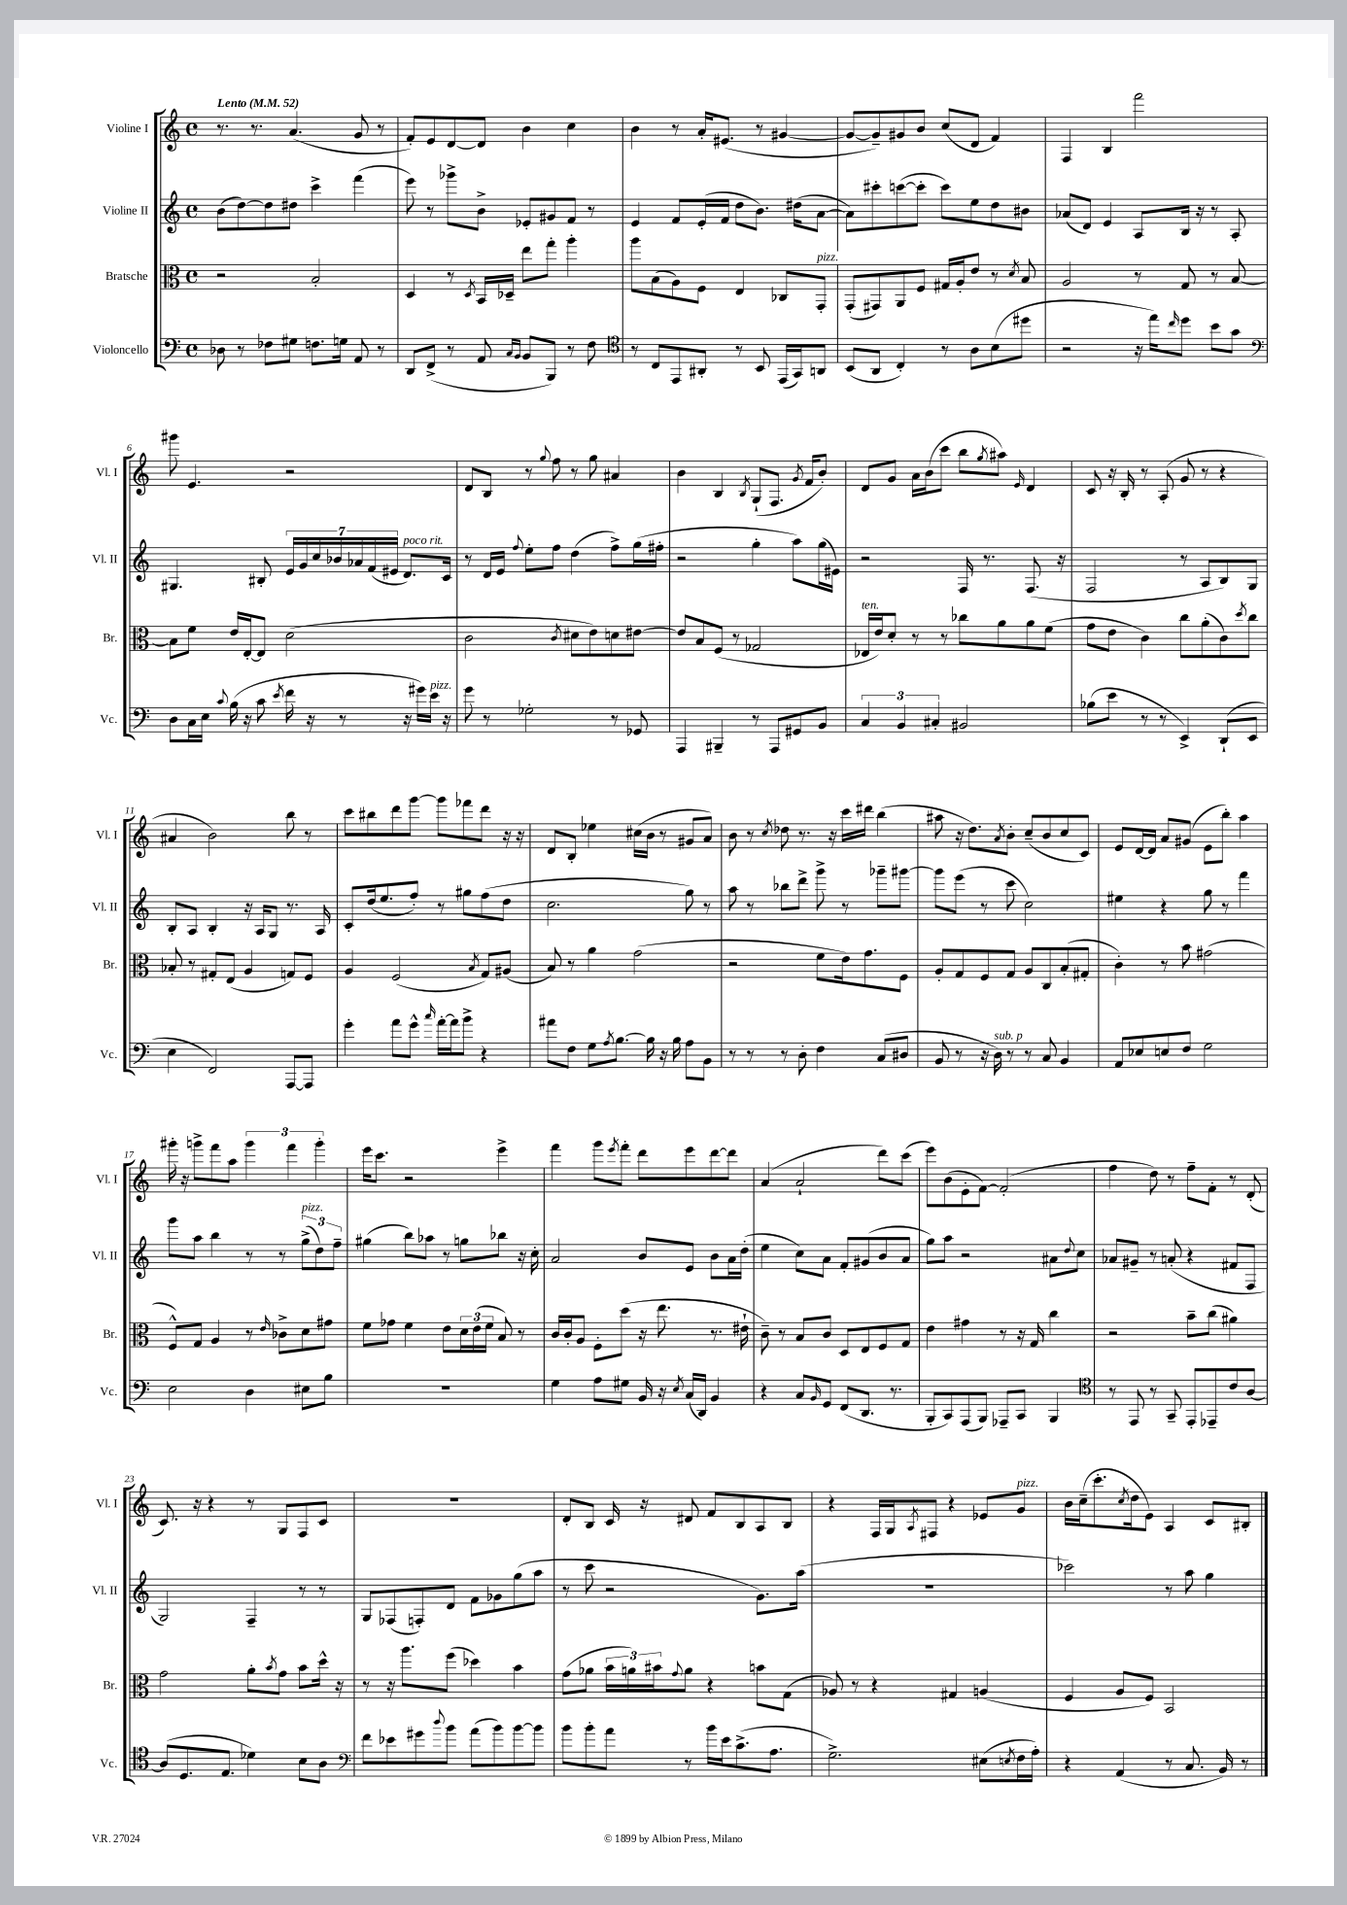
<<
\new StaffGroup <<
\new Staff = "s0" \with { instrumentName = "Violine I" shortInstrumentName = "Vl. I" } {
    \clef treble \key c \major \defaultTimeSignature \time 4/4 \tempo "Lento" 4 = 52
    r8. r8. a'4.( g'8 r8 |
    f'8-.) e'8 d'8~ d'8 b'4 c''4 |
    b'4 r8 a'16-. eis'8.( r8 gis'4~ |
    gis'8~ gis'8--) gis'8 b'8 c''8( d'8 f'4) |
    f4 b4 f'''2 |
    gis'''8 e'4. r2 |
    d'8 b8 r8 \appoggiatura { g''8 } f''8 r8 g''8 ais'4 |
    b'4 b4 \acciaccatura { b8 } g8-!( f8. \acciaccatura { g'8 } f'16 b'8-.) |
    d'8 g'8 a'16 b'16( c'''8 b''8 \acciaccatura { g''8 } ais''8) \grace { e'16 } d'4 |
    c'8 r16 b16-. r8 a8-.( g'8 r8 r4 |
    ais'4 b'2) b''8 r8 |
    c'''8 bis''8 d'''8 g'''8~ g'''8 fes'''8 d'''8 r16 r16 |
    d'8 b8-. ees''4 cis''16( b'16 r8 gis'8 a'8) |
    b'8 r8 \acciaccatura { c''8 } des''8 r8. r16 c'''16 dis'''16 b''4( |
    ais''8 r16 d''8.) \acciaccatura { a'8 } b'8-. c''8--( b'8 c''8 c'8) |
    e'8 d'16~ d'16 a'8 gis'8( e'8 b''8-.) a''4 |
    gis'''16-. r16 g'''8-> f'''8 a''8 \tuplet 3/2 { g'''4 f'''4 g'''4-. } |
    e'''16 c'''8. r2 e'''4-> |
    f'''4 g'''8 \acciaccatura { e'''8 } f'''8-. d'''8 e'''8 d'''8~ d'''8 |
    a'4( a'2-! d'''8) c'''8( |
    e'''8) b'8( e'8-. f'8~) f'2-.( |
    f''4 d''8) r8 f''8-- f'8-. r8 d'8-.( |
    c'8.) r16 r4 r8 g8 f8 c'8 |
    R1 |
    d'8-. b8 c'16 r16 dis'8 f'8 b8 a8 b8 |
    r4 f16 g16 \acciaccatura { a8 } fis8 r4 ees'8 g'8^\markup { \italic "pizz." } |
    b'16 c''16--( c'''8.-. \acciaccatura { c''8 } d''16 e'8) a4 c'8 bis8-. \bar "|." |
}
\new Staff = "s1" \with { instrumentName = "Violine II" shortInstrumentName = "Vl. II" } {
    \clef treble \key c \major \defaultTimeSignature \time 4/4
    b'8( d''8~) d''8 dis''8 c'''4-> f'''4( |
    e'''8) r8 ges'''8-> b'8-> ees'8-. gis'8 f'8 r8 |
    e'4 f'8 e'16-.( f'16 d''8 b'8.) dis''16( a'8~ |
    a'8) cis'''8-. c'''8~( c'''8-. c'''8) e''8 d''8 bis'8 |
    aes'8( d'8) e'4 a8 b16 r16 r8 a8-. |
    gis4. bis8-. \tuplet 7/4 { e'16 g'16 c''16 bes'16 aes'16 f'16( eis'16 } d'8.^\markup { \italic "poco rit." }) c'16 |
    r8 d'16 e'16 \appoggiatura { f''8 } e''8-. f''8 d''4( f''8->) g''16( fis''16-. |
    r2 g''4-. a''8) g''16( eis'16) |
    r2 f16 r8. f8.( r16 |
    f2 r8 a8 b8) g8 |
    b8-. a8 b4-. r16 a16 g8 r8. a16 |
    c'8-. d''16( e''8. f''8-.) r8 gis''8 f''8( d''8 |
    c''2. g''8) r8 |
    a''8 r8 bes''8 d'''8-> g'''8-> r8 ges'''8-- gis'''8~ |
    gis'''8 e'''8( r8 c'''8 c''2) |
    eis''4 r4 g''8 r8 f'''4 |
    g'''8 a''8 b''4 r8 r8 \tuplet 3/2 { g''8->^\markup { \italic "pizz." }( d''8) f''8-- } |
    gis''4( b''8) aes''8 r8 g''8 bes''8 r16 c''16-. |
    a'2 b'8 e'8 b'8 a'16 d''16-.( |
    e''4 c''8) a'8 f'8-. gis'8( b'8 a'8 |
    g''8) a''8 r2 ais'8 \appoggiatura { d''8 } c''8 |
    aes'8 gis'8-- r8 a'8-.( r4 fis'8 f8 |
    g2) f4-- r8 r8 |
    g8 fes8( f8-.) d'8 f'8 ges'8 g''8( a''8 |
    r8 c'''8 r2 g'8.) a''16( |
    R1 |
    ces'''2) r8 a''8 g''4 \bar "|." |
}
\new Staff = "s2" \with { instrumentName = "Bratsche" shortInstrumentName = "Br." } {
    \clef alto \key c \major \defaultTimeSignature \time 4/4
    r2 b2-. |
    d4 r8 \acciaccatura { d8 } b,16 des16-- e''8 g''8-. a''4-. |
    a''8 b8( a8) f8 e4 ces8 g,8-.^\markup { \italic "pizz." } |
    g,8-.( gis,8) a,8 f8 gis16 a16-. e'8 r8 \acciaccatura { d'8 } b8 |
    a2 r8 g8 r8 b8~ |
    b8 f'8 e'16 e16~-. e8 d'2( |
    c'2 \acciaccatura { c'8 } dis'8 e'8) d'8 eis'8~ |
    eis'8 b8 f8( r8 ges2 |
    ees16^\markup { \italic "ten." } e'16) d'8-. r8 r8 ces''8 a'8 a'8 f'8( |
    g'8 e'8 c'4) c''8 a'8-.( c'8) \acciaccatura { d''8 } c''8 |
    bes8-. r8 gis8-. e8( a4 g8) f8 |
    a4 f2( \acciaccatura { b8 } g8) ais8( |
    b8) r8 a'4 g'2( |
    r2 f'8 e'16) g'8. f8 |
    a8-. g8 f8 g8 a8 c8 b8-.( gis8-. |
    c'4-.) r8 b'8 gis'2( |
    f8-^) g8 a4 r8 \grace { e'16 } ces'8-> d'8 gis'8 |
    f'8 ges'8 f'4 e'8 \tuplet 3/2 { d'16 e'16( f'16 } b8) r8 |
    c'16 c'16-. a8 f8-. d''8( r16 e''8. r8. eis'16-! |
    c'8--) r8 b8 c'8 d8 e8 f8 g8 |
    e'4 gis'4 r8 r16 g16 c''4 |
    r2 b'8-- c''8( ais'4) |
    g'2 a'8-. \acciaccatura { b'8 } g'8 b'8 d''16-^ r16 |
    r8 r16 a''8. f''8( des''4) b'4 |
    g'8( aes'8 \tuplet 3/2 { b'16 a'16) bis'16 } \appoggiatura { g'8 } a'8 r4 b'8 g8( |
    aes8) r8 r4 gis4 a4( |
    f4 a8 f8) b,2 \bar "|." |
}
\new Staff = "s3" \with { instrumentName = "Violoncello" shortInstrumentName = "Vc." } {
    \clef bass \key c \major \defaultTimeSignature \time 4/4
    des8 r8 fes8 gis8 f8. g16 a,8 r8 |
    d,8 f,8->( r8 a,8 \grace { c16 b,16 } b,8 b,,8) r8 f8 |
    \clef tenor r8 c8 e,8 ais,8-. r8 b,8 e,16( g,16) a,8 |
    b,8( a,8 c4-.) r8 a8 b8( dis''8 |
    r2 r16 e''16) \grace { c''16 } d''8 b'8 g'8 |
    \clef bass d8 c16 e16 \appoggiatura { c'8 } b16( r16 c'8 \acciaccatura { e'8 } f'16 r16 r8 r16 gis'16) e'16^\markup { \italic "pizz." } r16 |
    g'8 r8 ges2-. r8 ges,8 |
    a,,4 bis,,4-- r8 a,,8 gis,8 b,8 |
    \tuplet 3/2 { c4 b,4 cis4-. } bis,2 |
    bes8( e'8 r8 r8 e,4->) d,8-!( e,8 |
    e4 f,2) a,,8~ a,,8 |
    g'4-. a'8 g'8-^ \grace { c''16 } a'16~-. a'16 b'8-> r4 |
    ais'8 f8 g8 \acciaccatura { a8 } b8.~ b16 r16 b16 a8 b,8 |
    r8 r8 r8 d8-. f4 c8( dis8 |
    b,8 r8 r16 d16^\markup { \italic "sub. p" }) r8 r8 c8 b,4 |
    a,8 ees8 e8 f8 g2 |
    e2 d4 eis8 b8 |
    R1 |
    g4 a8 gis8 b,16 r16 \acciaccatura { e8 } c16( d,16) b,4 |
    r4 c8 \grace { b,16 } g,8 f,8( d,8. r8. |
    b,,8-. c,8) a,,8( b,,8) aes,,8-- c,8 b,,4 |
    \clef tenor r8 e,8 r8 g,8-- e,8-. ees,8-- c'8 a8~ |
    a8( d8. e8. des'4) b8 a8 |
    \clef bass f'8 ees'8 gis'8 \appoggiatura { d''8 } b'8 a'8( b'8) b'8~ b'8 |
    b'8 b'8-. a'8 r8 b'16 e'16 c'8.->( a8. |
    g2.->) eis8( \acciaccatura { e8 } f16 a16-.) |
    r4 a,4( r8 c8. b,16) r8 \bar "|." |
}
>>
>>
